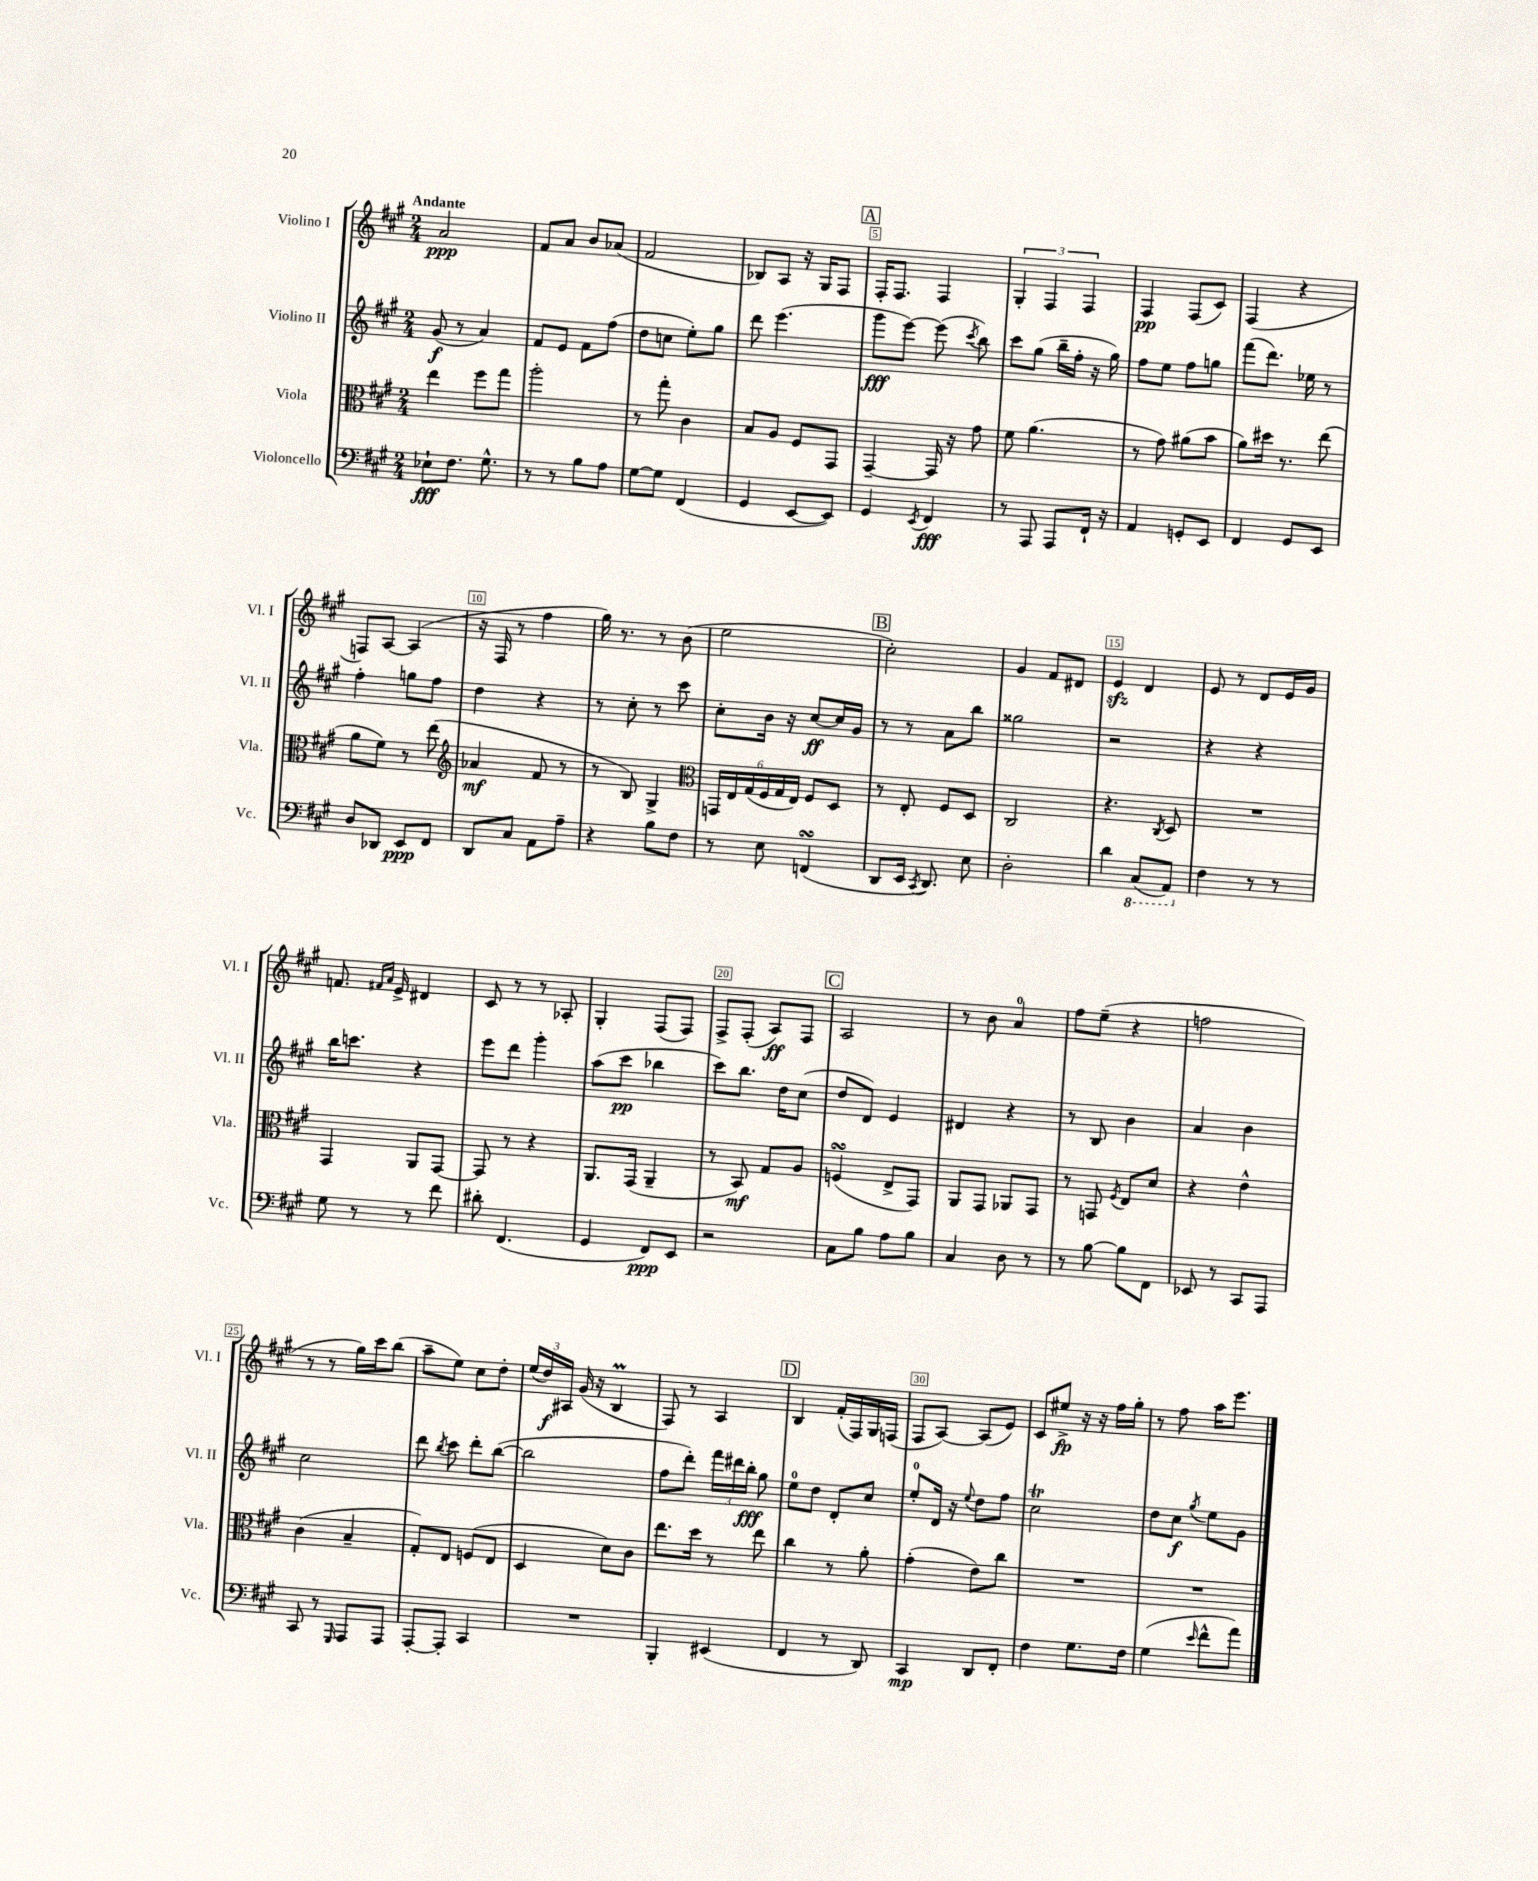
<<
\new StaffGroup <<
\new Staff = "s0" \with { instrumentName = "Violino I" shortInstrumentName = "Vl. I" } {
    \clef treble \key a \major \numericTimeSignature \time 2/4 \tempo "Andante"
    \autoBeamOff a'2\ppp |
    fis'8[ a'8] b'8[ aes'8]( |
    fis'2 |
    bes8[) a8] r16 gis16[ fis8] |
    \mark \markup { \box "A" } fis16[-. fis8.] fis4 |
    \tuplet 3/2 { gis4-. fis4 fis4 } |
    fis4\pp fis8[( cis'8]) |
    fis4( r4 |
    f8[) a8]~ a4( |
    r16 fis16 r8 fis''4 |
    gis''16) r8. r8 b'8( |
    e''2 |
    \mark \markup { \box "B" } cis''2-.) |
    gis'4 fis'8[ dis'8] |
    e'4\sfz d'4 |
    e'8 r8 d'8[ e'16 gis'16] |
    f'8. \grace { fis'16[ a'16] } e'16-> dis'4 |
    cis'8 r8 r8 aes8-. |
    gis4-. fis8[( fis8]) |
    fis8[-> fis8]-.( a8[\ff) fis8] |
    \mark \markup { \box "C" } a2 |
    r8 b'8 a'4-0 |
    fis''8[ e''8]--( r4 |
    f''2 |
    r8 r8 gis''16[) cis'''16 b''8]( |
    a''8[-- e''8]) cis''8[ d''8]-. |
    \tuplet 3/2 { e''16[( d''16\f) ais16] } gis'16( r16 b4\prall |
    fis8) r8 a4 |
    \mark \markup { \box "D" } b4 fis'16[-.( fis16) gis16 f16]( |
    fis8[ a8]~) a8[( e'8]) |
    cis'8[ eis''8]->\fp r16 r16 fis''16[ gis''16]-. |
    r8 fis''8 a''16[ e'''8.] \bar "|." |
}
\new Staff = "s1" \with { instrumentName = "Violino II" shortInstrumentName = "Vl. II" } {
    \clef treble \key a \major \numericTimeSignature \time 2/4
    \autoBeamOff gis'8\f( r8 a'4) |
    fis'8[ e'8] fis'8[ fis''8]( |
    d''8[ c''8] e''8[-.) gis''8] |
    d'''8 e'''4.( |
    \mark \markup { \box "A" } gis'''8[\fff e'''8]~) e'''8( \acciaccatura { cis'''8 } b''8) |
    cis'''8[ gis''8]( b''16[-- fis''16]-. r16 gis''16) |
    fis''8[ e''8] fis''8[ g''8] |
    fis'''8[( d'''8.]) ees''16 r8 |
    fis''4-. g''8[ fis''8] |
    d''4 r4 |
    r8 cis''8-. r8 cis'''8 |
    cis''8[-. b'16] r16 cis''8[~\ff cis''16 gis'16] |
    \mark \markup { \box "B" } r8 r8 a'8[ b''8] |
    gisis''2 |
    r2 |
    r4 r4 |
    b''16[ c'''8.] r4 |
    e'''8[ d'''8] gis'''4-. |
    a''8[( cis'''8]\pp bes''4 |
    cis'''8[) b''8.] d''16[ cis''8]( |
    \mark \markup { \box "C" } d''8[ d'8]) e'4 |
    dis'4 r4 |
    r8 b8 b'4 |
    a'4 b'4 |
    cis''2 |
    d'''8 \acciaccatura { b''8 } cis'''8 d'''8[-. b''8]~( |
    b''2 |
    fis''8[ d'''8]-.) \tuplet 3/2 { fis'''16[ dis'''16 b''16]-.\fff } gis''8 |
    \mark \markup { \box "D" } e''8[-0 d''8] d'8[-. cis''8] |
    e''8[-0-. d'16] r16 \appoggiatura { e''8 } d''8[ fis''8] |
    cis''2\trill |
    d''8[ cis''8]\f \acciaccatura { gis''8 } e''8[ gis'8] \bar "|." |
}
\new Staff = "s2" \with { instrumentName = "Viola" shortInstrumentName = "Vla." } {
    \clef alto \key a \major \numericTimeSignature \time 2/4
    \autoBeamOff e''4 fis''8[ gis''8] |
    a''2-. |
    r8 gis''8-. cis'4 |
    b8[ a8] fis8[ gis,8] |
    \mark \markup { \box "A" } gis,4~-- gis,16 r16 gis'8 |
    fis'8 a'4.( |
    r8 gis'8) ais'8[( b'8] |
    a'8[) dis''16] r8. e''8( |
    a'8[ fis'8]) r8 e''8( |
    \clef treble aes'4\mf fis'8 r8 |
    r8 b8) gis4-> |
    \clef alto \tuplet 6/4 { g,16[ e16 gis16( fis16 gis16 e16]) } fis8[ d8] |
    \mark \markup { \box "B" } r8 e8-. fis8[ d8] |
    cis2 |
    r4. \acciaccatura { cis8 } d8 |
    R2 |
    gis,4 a,8[ gis,8]~ |
    gis,8 r8 r4 |
    a,8.[ gis,16]( a,4-- |
    r8 b,8\mf) gis8[ a8] |
    \mark \markup { \box "C" } f4\turn( e8[-> gis,8]) |
    a,8[ gis,8] aes,8[ gis,8] |
    r8 g,8 \acciaccatura { fis8 } e8[ d'8] |
    r4 e'4-^ |
    cis'4( b4-- |
    gis8[-.) e8] f8[( e8] |
    d4 d'8[) cis'8] |
    e''8.[ d''16] r8 e''8 |
    \mark \markup { \box "D" } cis''4 r8 a'8-. |
    gis'4-.( e'8[) cis''8] |
    R2 |
    R2 \bar "|." |
}
\new Staff = "s3" \with { instrumentName = "Violoncello" shortInstrumentName = "Vc." } {
    \clef bass \key a \major \numericTimeSignature \time 2/4
    \autoBeamOff ees8[-!\fff fis8.] gis8.-^ |
    r8 r8 b8[ a8] |
    gis8[~ gis8] fis,4( |
    gis,4 e,8[~ e,8]) |
    \mark \markup { \box "A" } gis,4 \acciaccatura { e,8 } fis,4\fff |
    r8 a,,8 a,,8[ fis,16]-! r16 |
    a,4 g,8[-. e,8] |
    fis,4 gis,8[ e,8] |
    d8[ des,8] e,8[\ppp fis,8] |
    d,8[ cis8] a,8[ a8]-- |
    r4 b8[ fis8] |
    r8 e8 f,4\turn( |
    \mark \markup { \box "B" } d,8[ e,16] \acciaccatura { cis,8 } d,8.) e8 |
    d2-. |
    d'4 \ottava #-1 cis,8[( a,,8]) \ottava #0 |
    fis4 r8 r8 |
    gis8 r8 r8 fis'8 |
    dis'8-. fis,4.( |
    gis,4 fis,8[\ppp) e,8] |
    r2 |
    \mark \markup { \box "C" } cis8[ b8] a8[ b8] |
    cis4 d8 r8 |
    r8 b8~ b8[ fis,8] |
    ees,8 r8 cis,8[ a,,8] |
    cis,8 r8 \grace { gis,,16 } a,,8[ a,,8] |
    a,,8[~-. a,,8]-. cis,4 |
    R2 |
    b,,4-. eis,4( |
    \mark \markup { \box "D" } fis,4 r8 d,8) |
    cis,4\mp d,8[ fis,8]-. |
    fis4 gis8.[ fis16] |
    gis4( \grace { e'16 } fis'8[-^ a'8]) \bar "|." |
}
>>
>>
\layout { \context { \Score \override BarNumber.break-visibility = ##(#f #t #t) barNumberVisibility = #(every-nth-bar-number-visible 5) \override BarNumber.stencil = #(make-stencil-boxer 0.1 0.3 ly:text-interface::print) } }
